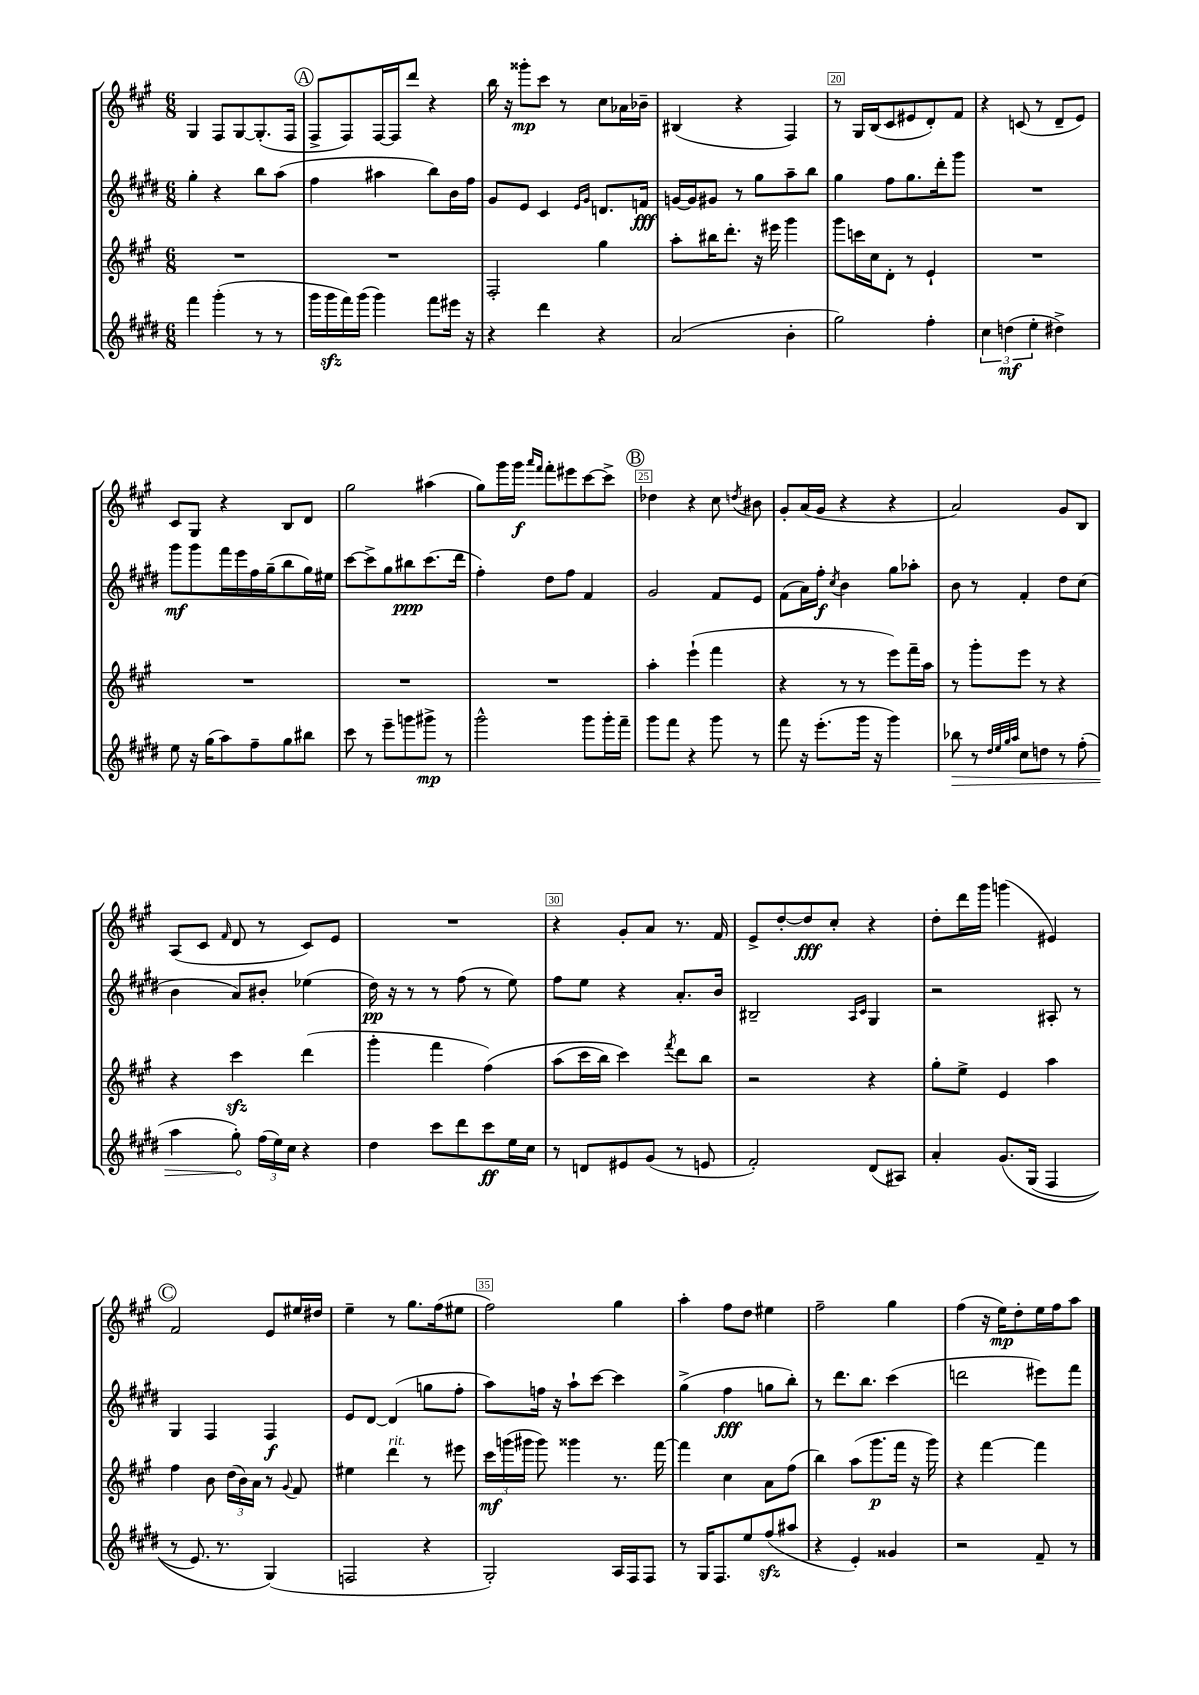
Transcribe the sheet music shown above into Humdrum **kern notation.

**kern	**kern	**kern	**kern
*staff4	*staff3	*staff2	*staff1
*clefG2	*clefG2	*clefG2	*clefG2
*k[f#c#g#d#]	*k[f#c#g#]	*k[f#c#g#d#]	*k[f#c#g#]
*M6/8	*M6/8	*M6/8	*M6/8
4fff#	2.r	4gg#'	4G#
(4ggg#'	.	4r	8F#
.	.	.	[8G#
8r	.	8bb	(8.G#']
8r	.	(8aa	.
.	.	.	16F#
=	=	=	=
16ggg#	2.r	4ff#	8F#^
16ggg#	.	.	.
16fff#)	.	.	8F#)
(16ggg#	.	.	.
4ggg#)	.	4aa#	[16F#
.	.	.	16F#]
.	.	.	8ddd
8fff#	.	8bb)	4r
16eee#	.	16b	.
16r	.	16ff#	.
=	=	=	=
4r	2F#'	8g#	16bb
.	.	.	16r
.	.	8e	8ggg##'
4ddd#	.	4c#	8ccc#
.	.	.	8r
.	.	16qqe	.
.	.	16qqg#	.
4r	4gg#	8.d	8cc#
.	.	.	16a-
.	.	16f	16b-~
=	=	=	=
(2a	8aa'	[16g	(4B#
.	.	16g]	.
.	16bb#	8g#	.
.	8.ddd'	.	.
.	.	8r	4r
.	16r	8gg#	.
.	16eee#	.	.
4b'	4ggg#	8aa~	4F#)
.	.	8bb	.
=	=	=	=
2gg#)	8ggg#	4gg#	8r
.	16ccc	.	16G#
.	16cc#	.	(16B
.	8d'	8ff#	8c#
.	8r	8.gg#	8e#
4ff#'	4e`	.	8d')
.	.	16ddd#'	.
.	.	8ggg#	8f#
=	=	=	=
6cc#	2.r	2.r	4r
(6dd	.	.	.
.	.	.	(8c
6ee'	.	.	.
.	.	.	8r
4dd#^)	.	.	8d~
.	.	.	8e)
=	=	=	=
8ee	2.r	8ggg#	8c#
16r	.	8ggg#	8G#
(16gg#	.	.	.
8aa)	.	16fff#	4r
.	.	16eee	.
8ff#~	.	16ff#	.
.	.	(16gg#~	.
8gg#	.	8bb	8B
8bb#	.	16gg#)	8d
.	.	16ee#	.
=	=	=	=
8ccc#	2.r	[8ccc#	2gg#
8r	.	8ccc#^]	.
8eee~	.	8gg#	.
8ggg	.	8bb#	.
8ggg#^	.	(8.ccc#	(4aa#
8r	.	.	.
.	.	16ddd#	.
=	=	=	=
2ggg#^^	2.r	4ff#')	8gg#)
.	.	.	16ggg#
.	.	.	16ggg#
.	.	.	16qqaaa
.	.	.	16qqfff#
.	.	8dd#	8fff#'
.	.	8ff#	8eee#
8ggg#	.	4f#	[8ccc#
16ggg#'	.	.	8ccc#^]
16fff#~	.	.	.
=	=	=	=
8ggg#	4aa'	2g#	4dd-
8fff#	.	.	.
4r	(4eee`	.	4r
8ggg#	4fff#	8f#	8cc#
.	.	.	8qdd
8r	.	8e	8b#
=	=	=	=
8fff#	4r	(8f#	8g#'
16r	.	16a)	(16a
(8.eee'	.	16ff#'	16g#
.	.	8qcc#	.
.	8r	4b	4r
16ggg#	8r	.	.
16r	.	.	.
4ggg#)	8eee)	8gg#	4r
.	16fff#~	8aa-'	.
.	16aa	.	.
=	=	=	=
8bb-	8r	8b	2a)
8r	8ggg#'	8r	.
32qqdd#	.	.	.
32qqee	.	.	.
32qqgg#	.	.	.
32qqaa	.	.	.
8cc#	8eee	4f#'	.
8dd	8r	.	.
8r	4r	8dd#	8g#
(8ff#'	.	(8cc#	8B
=	=	=	=
4aa	4r	4b	(8A
.	.	.	8c#
.	.	.	16qqf#
8gg#')	4ccc#	8a)	8d
(24ff#	.	8b#'	8r
24ee)	.	.	.
24cc#	.	.	.
4r	(4ddd	(4ee-	8c#)
.	.	.	8e
=	=	=	=
4dd#	4ggg#'	16dd#)	2.r
.	.	16r	.
.	.	8r	.
8ccc#	4fff#	8r	.
8ddd#	.	(8ff#	.
8ccc#	&(4ff#)	8r	.
16ee	.	8ee)	.
16cc#	.	.	.
=	=	=	=
8r	(8aa	8ff#	4r
8d	16ccc#	8ee	.
.	16bb)	.	.
8e#	4ccc#&)	4r	8g#'
(8g#	.	.	8a
.	8qfff#	.	.
8r	8ddd	8.a'	8.r
8e	8bb	.	.
.	.	16b	16f#
=	=	=	=
2f#')	2r	2B#~	8e^
.	.	.	[8dd'
.	.	.	8dd]
.	.	.	8cc#'
.	.	16qqA	.
.	.	16qqc#	.
(8d#	4r	4G#	4r
8A#)	.	.	.
=	=	=	=
4a'	8gg#'	2r	8dd'
.	8ee^	.	16ddd
.	.	.	16ggg#
&(8.g#	4e	.	(4ggg
(16G#	.	.	.
4F#	4aa	8A#'	4e#)
.	.	8r	.
=	=	=	=
8r	4ff#	4G#	2f#
8.e)	.	.	.
.	8b	4F#	.
8.r	.	.	.
.	(24dd	.	.
.	24b)	.	.
.	24a	.	.
(4G#&)	8r	4F#	8e
.	8qqg#	.	.
.	8f#	.	16ee#
.	.	.	16dd#
=	=	=	=
2F	4ee#	8e	4ee~
.	.	[8d#	.
.	4ddd	(4d#]	8r
.	.	.	8.gg#
4r	8r	8gg	.
.	.	.	(16ff#
.	8eee#	8ff#'	8ee#
=	=	=	=
2G#')	24ccc#	8aa)	2ff#)
.	(24ggg	.	.
.	24ggg#	.	.
.	8ggg#)	16ff	.
.	.	16r	.
.	4ggg##	8aa`	.
.	.	[8ccc#	.
16A	8.r	4ccc#]	4gg#
16F#	.	.	.
8F#	.	.	.
.	[16fff#	.	.
=	=	=	=
8r	4fff#]	(4gg#^	4aa'
16G#	.	.	.
8.F#	.	.	.
.	4cc#	4ff#	8ff#
8ee	.	.	8dd
(8ff#	8a	8gg	4ee#
8aa#	(8ff#	8bb')	.
=	=	=	=
4r	4bb)	8r	2ff#~
.	.	8.ddd#	.
4e')	(8aa	.	.
.	.	8.bb	.
.	8.ggg#	.	.
4g##	.	(4ccc#	4gg#
.	16fff#	.	.
.	16r	.	.
.	16ggg#)	.	.
=	=	=	=
2r	4r	2ddd	(4ff#
.	[4fff#	.	16r
.	.	.	16ee)
.	.	.	8dd'
8f#~	4fff#]	8eee#)	16ee
.	.	.	16ff#
8r	.	8fff#	8aa
==	==	==	==
*-	*-	*-	*-
